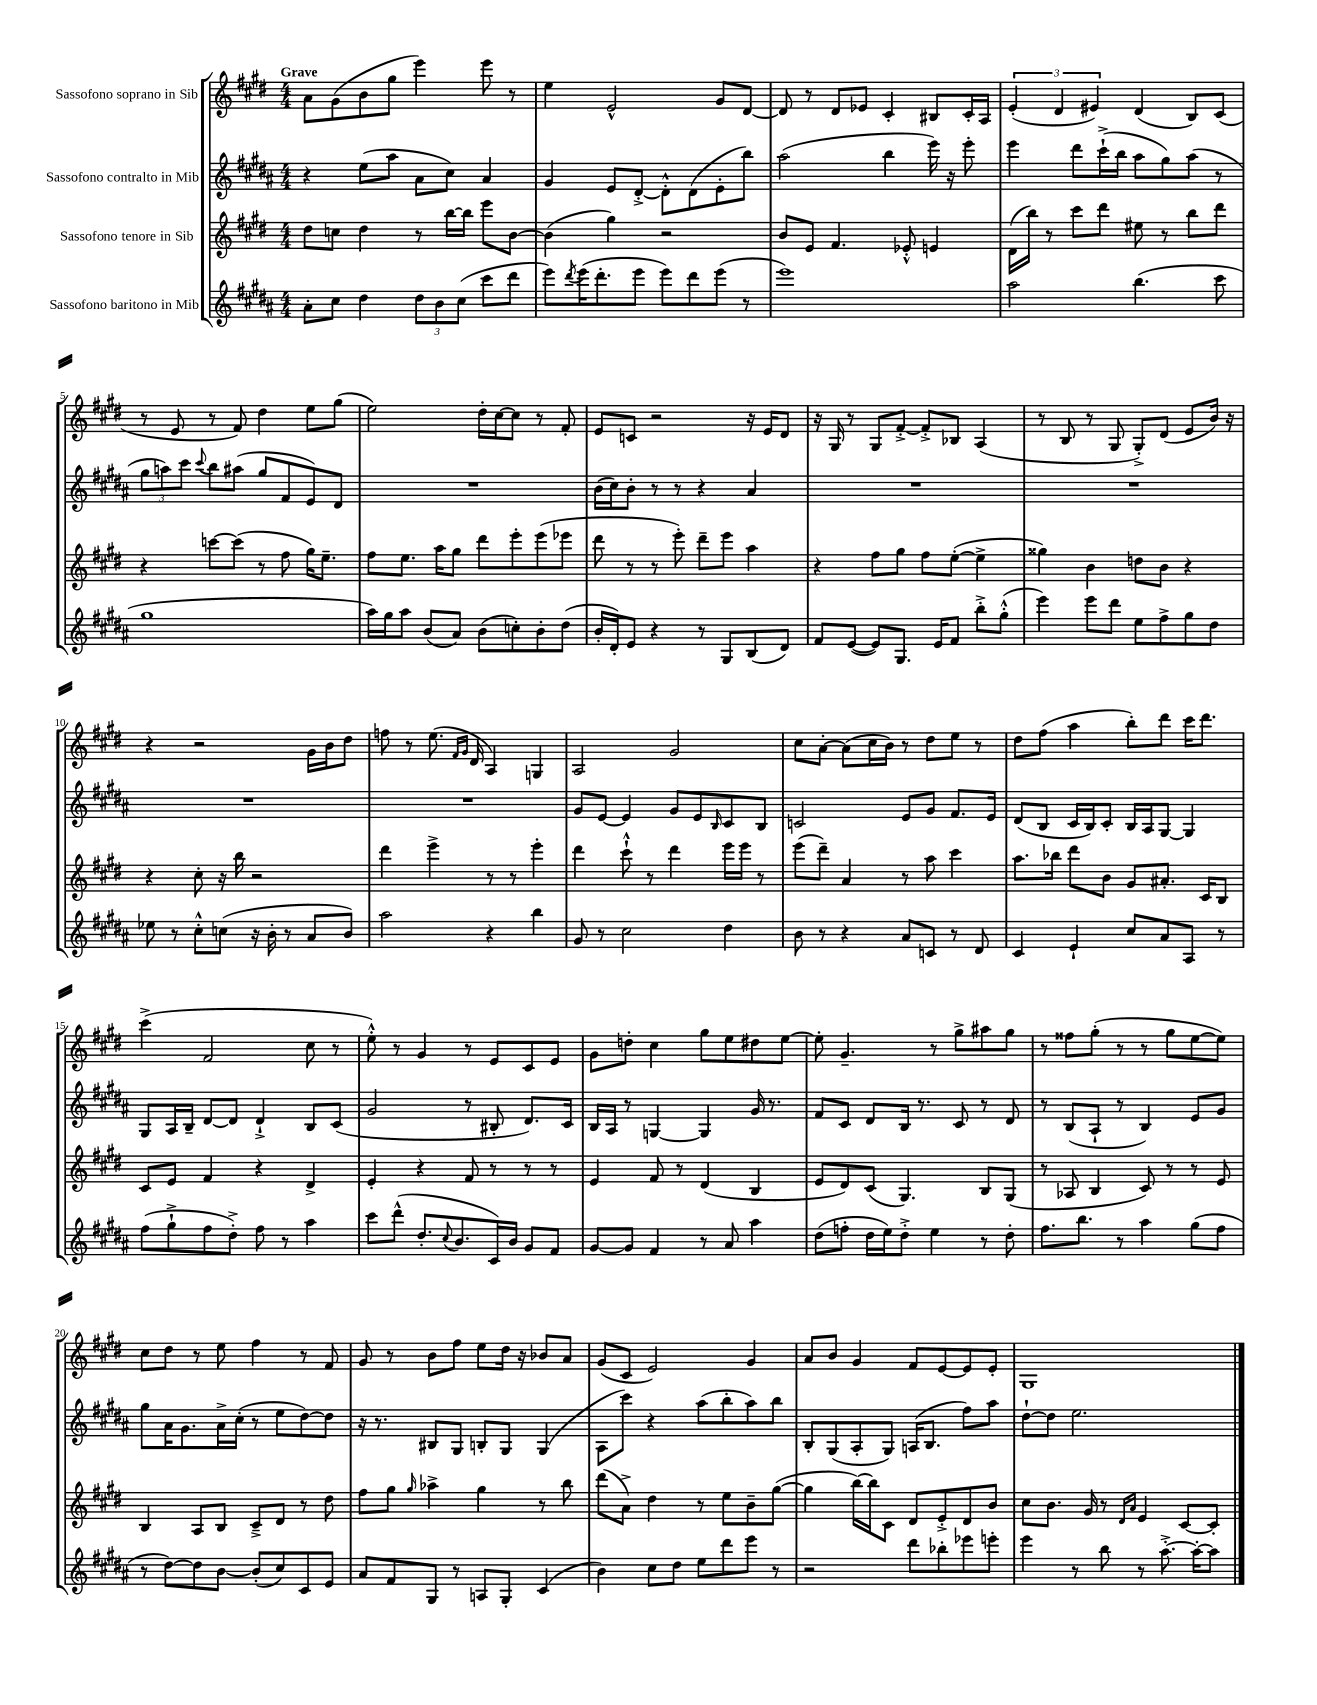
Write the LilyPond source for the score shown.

<<
\new StaffGroup <<
\new Staff = "s0" \with { instrumentName = "Sassofono soprano in Sib" } {
    \clef treble \key e \major \numericTimeSignature \time 4/4 \tempo "Grave"
    a'8 gis'8( b'8 gis''8 e'''4) e'''8 r8 |
    e''4 e'2-^ gis'8 dis'8~ |
    dis'8 r8 dis'8 ees'8 cis'4-. bis8 cis'16-. a16 |
    \tuplet 3/2 { e'4-.( dis'4 eis'4) } dis'4( b8) cis'8( |
    r8 e'8 r8 fis'8) dis''4 e''8 gis''8( |
    e''2) dis''16-. cis''16~ cis''8 r8 fis'8-. |
    e'8 c'8 r2 r16 e'16 dis'8 |
    r16 gis16 r8 gis8 fis'8~-.-> fis'8-.-> bes8 a4( |
    r8 b8 r8 gis8 gis8-.->) dis'8( e'8 b'16) r16 |
    r4 r2 gis'16 b'16 dis''8 |
    f''8 r8 e''8.( \grace { fis'16 gis'16 } dis'16 a4) g4 |
    a2 gis'2 |
    cis''8 a'8~-. a'8( cis''16 b'16) r8 dis''8 e''8 r8 |
    dis''8 fis''8( a''4 b''8-.) dis'''8 cis'''16 dis'''8. |
    cis'''4->( fis'2 cis''8 r8 |
    e''8-.-^) r8 gis'4 r8 e'8 cis'8 e'8 |
    gis'8 d''8-. cis''4 gis''8 e''8 dis''8 e''8~ |
    e''8-. gis'4.-- r8 gis''8-> ais''8 gis''8 |
    r8 fisis''8 gis''8-.( r8 r8 gis''8 e''8~ e''8) |
    cis''8 dis''8 r8 e''8 fis''4 r8 fis'8 |
    gis'8 r8 b'8 fis''8 e''8 dis''16 r16 bes'8 a'8 |
    gis'8( cis'8 e'2) gis'4 |
    a'8 b'8 gis'4 fis'8 e'8~ e'8 e'8-. |
    gis1 \bar "|." |
}
\new Staff = "s1" \with { instrumentName = "Sassofono contralto in Mib" } {
    \clef treble \key b \major \numericTimeSignature \time 4/4
    r4 e''8( ais''8 ais'8 cis''8) ais'4 |
    gis'4 e'8 dis'8~-.-> dis'8-.-^ dis'8( e'8-. b''8) |
    ais''2( b''4 e'''16) r16 e'''8-. |
    e'''4 dis'''8 cis'''16-!->( b''16 ais''8 gis''8) ais''8( r8 |
    \tuplet 3/2 { gis''8 a''8) cis'''8 } \appoggiatura { cis'''8 } b''8 ais''8( gis''8 fis'8 e'8) dis'8 |
    R1 |
    b'16( cis''16) b'8-. r8 r8 r4 ais'4 |
    R1 |
    R1 |
    R1 |
    R1 |
    gis'8 e'8~ e'4 gis'8 e'8 \grace { b16 } cis'8 b8 |
    c'2 e'8 gis'8 fis'8. e'16 |
    dis'8( b8 cis'16 b16) cis'8-. b16 ais16 gis8~ gis4 |
    gis8 ais16 b16-- dis'8~ dis'8 dis'4-!-> b8 cis'8( |
    gis'2 r8 bis8-. dis'8.) cis'16 |
    b16 ais16 r8 g4~ g4 gis'16 r8. |
    fis'8 cis'8 dis'8 b16 r8. cis'8 r8 dis'8 |
    r8 b8( ais8-! r8 b4) e'8 gis'8 |
    gis''8 ais'16 gis'8. ais'16-> cis''16-.( r8 e''8 dis''8~) dis''8 |
    r16 r8. bis8 gis8 b8-. gis8 gis4( |
    ais8 cis'''8) r4 ais''8( b''8-. ais''8) b''8 |
    b8-. gis8( ais8-. gis8) a16( b8. fis''8) ais''8 |
    dis''8~-! dis''8 e''2. \bar "|." |
}
\new Staff = "s2" \with { instrumentName = "Sassofono tenore in Sib" } {
    \clef treble \key e \major \numericTimeSignature \time 4/4
    dis''8 c''8 dis''4 r8 b''16~ b''16 e'''8 b'8~ |
    b'4( gis''4) r2 |
    b'8 e'8 fis'4. ees'8-.-^ e'4 |
    dis'16( b''16) r8 cis'''8 dis'''8 eis''8 r8 b''8 dis'''8 |
    r4 c'''8~ c'''8( r8 fis''8 gis''16) e''8.-- |
    fis''8 e''8. a''16 gis''8 dis'''8 e'''8-. e'''8( ees'''8 |
    dis'''8 r8 r8 e'''8-.) dis'''8-- e'''8 a''4 |
    r4 fis''8 gis''8 fis''8 e''8~-.( e''4-> |
    gisis''4) b'4 d''8 b'8 r4 |
    r4 cis''8-. r16 b''16 r2 |
    dis'''4 e'''4-> r8 r8 e'''4-. |
    dis'''4 cis'''8-!-^ r8 dis'''4 e'''16 e'''16 r8 |
    e'''8( dis'''8--) a'4 r8 a''8 cis'''4 |
    a''8. bes''16 dis'''8 b'8 gis'8 ais'8.-. cis'16 b8 |
    cis'8 e'8 fis'4 r4 dis'4-> |
    e'4-. r4 fis'8 r8 r8 r8 |
    e'4 fis'8 r8 dis'4( b4 |
    e'8 dis'8) cis'8( gis4.) b8 gis8( |
    r8 aes8 b4 cis'8) r8 r8 e'8 |
    b4 a8 b8 cis'8---> dis'8 r8 dis''8 |
    fis''8 gis''8 \grace { gis''16 } aes''4-> gis''4 r8 b''8 |
    dis'''8( a'8->) dis''4 r8 e''8 b'8-- gis''8~( |
    gis''4 b''16~) b''16 cis'8 dis'8 e'8-.-> dis'8 b'8 |
    cis''8 b'8. gis'16 r8 \grace { dis'16 a'16 } e'4 cis'8~ cis'8-. \bar "|." |
}
\new Staff = "s3" \with { instrumentName = "Sassofono baritono in Mib" } {
    \clef treble \key b \major \numericTimeSignature \time 4/4
    ais'8-. cis''8 dis''4 \tuplet 3/2 { dis''8 b'8 cis''8( } cis'''8 dis'''8 |
    e'''8) \acciaccatura { dis'''8 } e'''16( dis'''8.-. e'''8 e'''8) dis'''8 e'''8( r8 |
    e'''1) |
    ais''2 b''4.( cis'''8 |
    gis''1 |
    ais''16) gis''16 ais''8 b'8( ais'8) b'8( c''8-.) b'8-. dis''8( |
    b'16-. dis'16-.) e'8 r4 r8 gis8 b8( dis'8) |
    fis'8 e'8~( e'8) gis8. e'16 fis'8 b''8-.-> gis''8-.-^( |
    e'''4) e'''8 dis'''8 e''8 fis''8-> gis''8 dis''8 |
    ees''8 r8 cis''8-.-^ c''8( r16 b'16-. r8 ais'8 b'8) |
    ais''2 r4 b''4 |
    gis'8 r8 cis''2 dis''4 |
    b'8 r8 r4 ais'8 c'8 r8 dis'8 |
    cis'4 e'4-! cis''8 ais'8 ais8 r8 |
    fis''8( gis''8-!-> fis''8 dis''8-.->) fis''8 r8 ais''4 |
    cis'''8 dis'''8-^( dis''8.-. \appoggiatura { cis''8 } b'8. cis'16) b'16 gis'8 fis'8 |
    gis'8~ gis'8 fis'4 r8 ais'8 ais''4 |
    dis''8( f''8-. dis''16 e''16) dis''8-.-> e''4 r8 dis''8-. |
    fis''8. b''8. r8 ais''4 gis''8( fis''8 |
    r8 dis''8~) dis''8 b'8~ b'8-.( cis''8) cis'8 e'8 |
    ais'8 fis'8 gis8 r8 a8 gis8-. cis'4( |
    b'4) cis''8 dis''8 e''8 dis'''8 e'''8 r8 |
    r2 dis'''8 bes''8-. ees'''8 e'''8-. |
    e'''4 r8 b''8 r8 ais''8.~-.-> ais''16~-. ais''8 \bar "|." |
}
>>
>>
